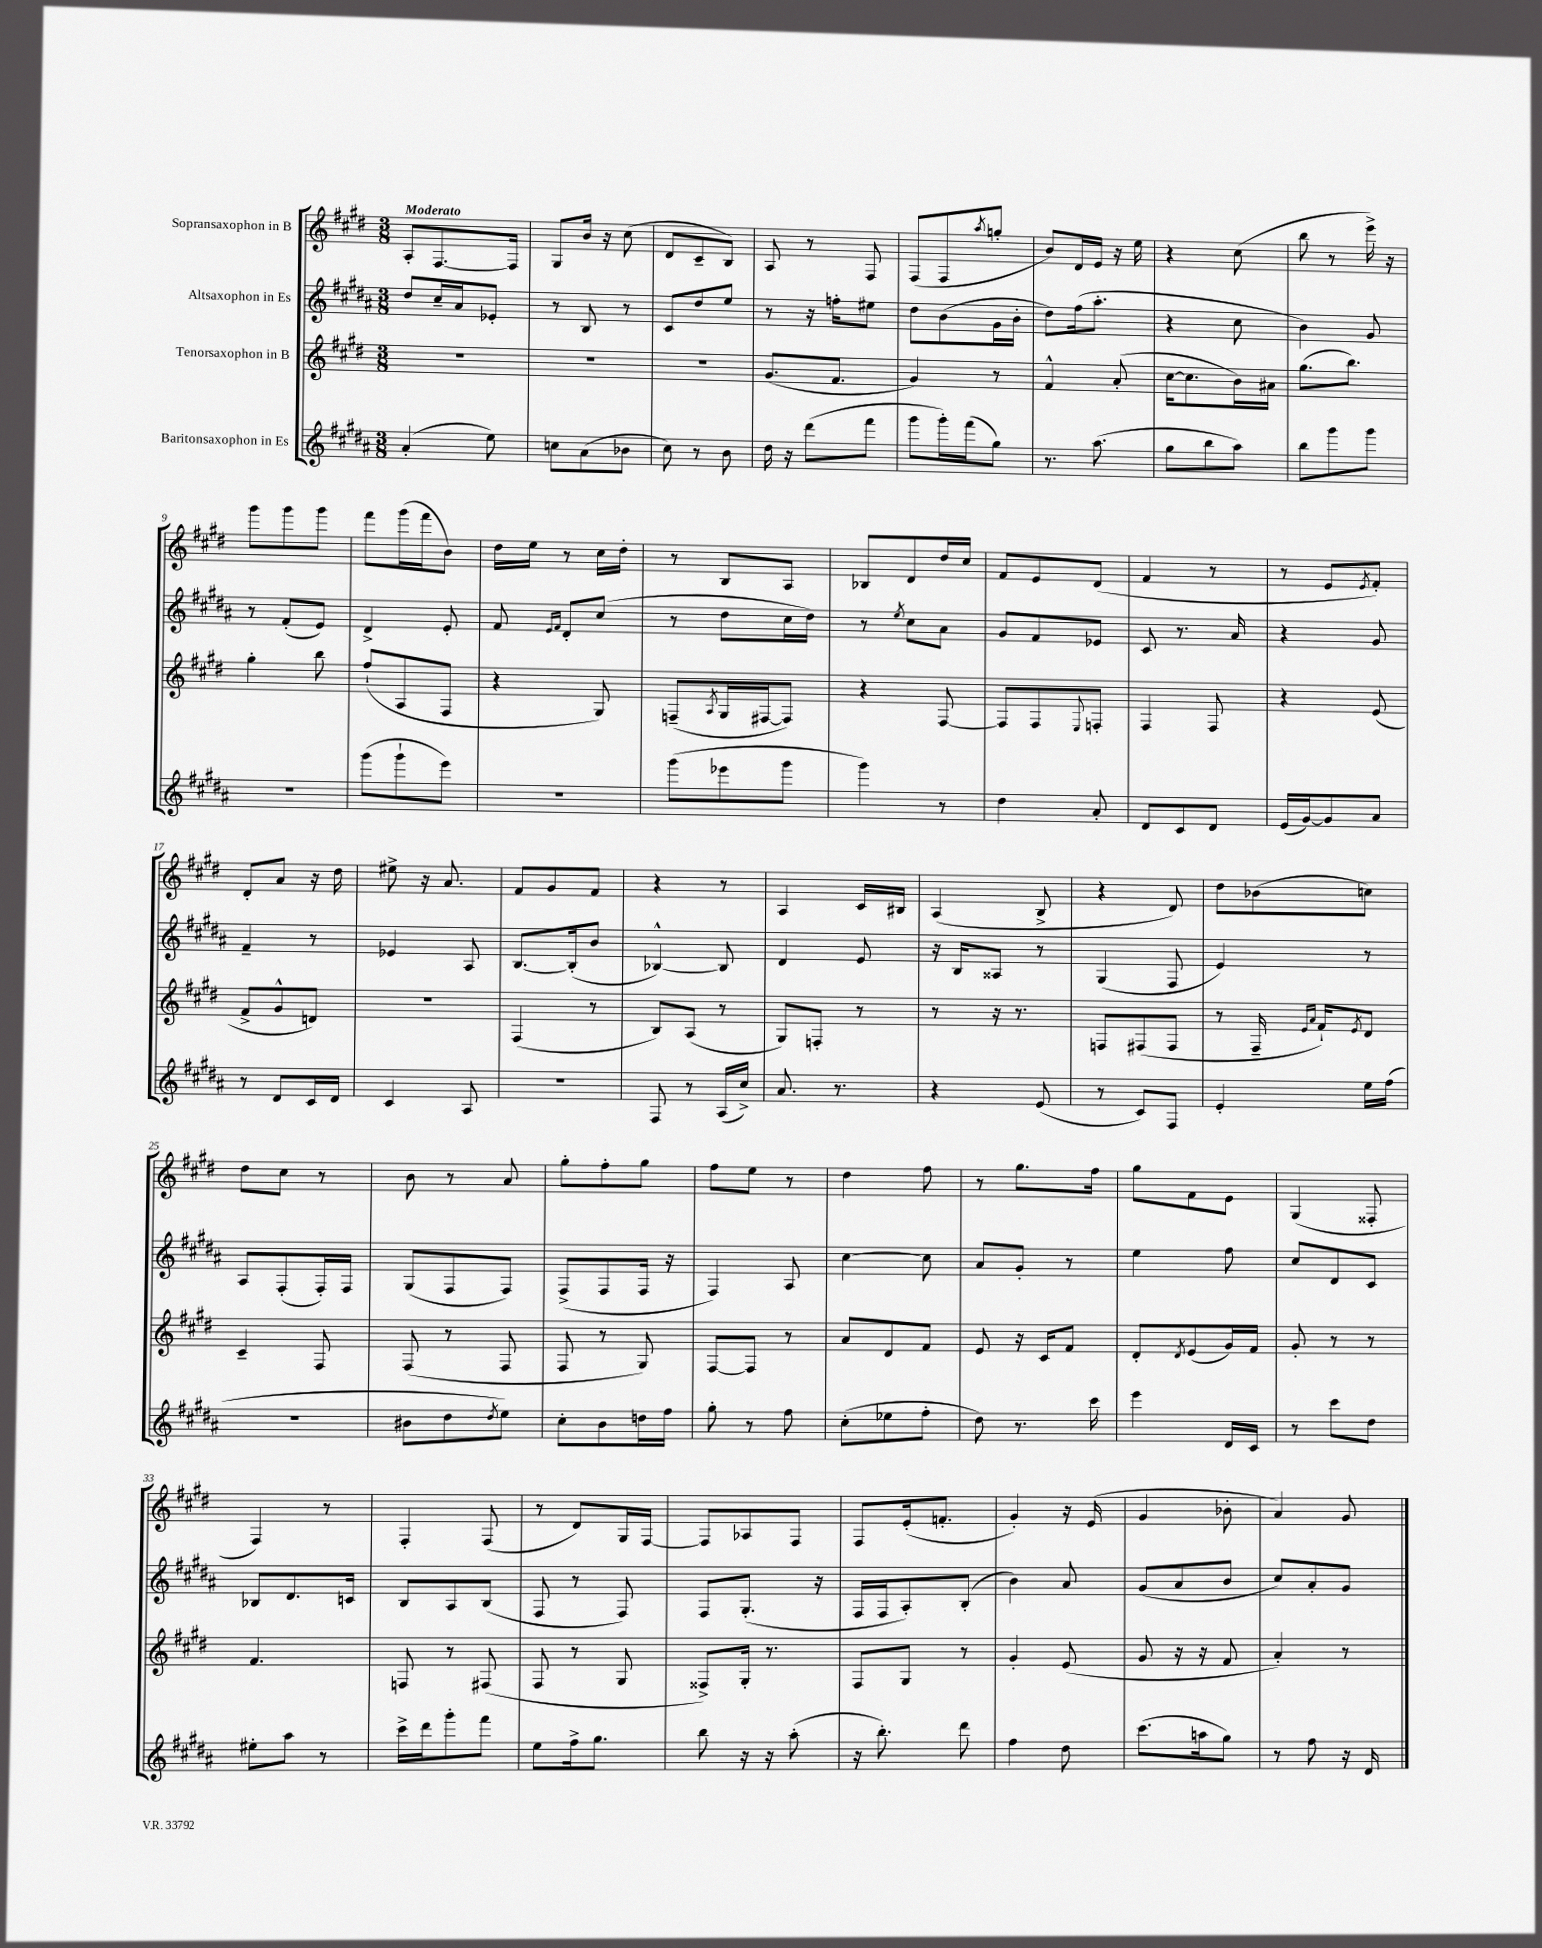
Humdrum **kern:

**kern	**kern	**kern	**kern
*staff4	*staff3	*staff2	*staff1
*clefG2	*clefG2	*clefG2	*clefG2
*k[f#c#g#d#a#]	*k[f#c#g#d#]	*k[f#c#g#d#a#]	*k[f#c#g#d#]
*M3/8	*M3/8	*M3/8	*M3/8
(4a#'/	4.r	8dd#/L	8A'/L
.	.	16cc#~/L	[8.F#/
.	.	16a#/J	.
8ee\)	.	8e-'/J	.
.	.	.	16F#/]Jk
=	=	=	=
8cc\L	4.r	8r	8G#/L
(8a#\	.	8B/	16b/Jk
.	.	.	16r
8b-\J	.	8r	(8cc#\
=	=	=	=
8cc#\)	4.r	8c#/L	8d#/L
8r	.	8dd#/	8c#~/
8b\	.	8ee/J	8B/J)
=	=	=	=
16dd#\	(8.g#/L	8r	8A/
16r	.	.	.
(8ddd#\L	.	16r	8r
.	8.f#/J	16ff'\LK	.
8fff#\J	.	8ee#\J	8F#/
=	=	=	=
8ggg#\L	4g#/)	8dd#\L	(8F#/L
16ggg#'\L)	.	(8b\	8F#/
(16fff#\J	.	.	.
.	.	.	8qaa/
8gg#\J)	8r	16g#\L	8gg'/J
.	.	16b'\JJ	.
=	=	=	=
8.r	4f#^^/	8dd#\L)	8b/L)
.	.	(16ff#\k	16d#/L
(8.aa#\	.	8.aa#'\J	16e/JJ
.	(8a'/	.	16r
.	.	.	16ee\
=	=	=	=
8gg#\L	[16cc#\LK	4r	4r
.	8.cc#\]	.	.
8bb\	.	.	.
8aa#\J)	16b\L)	8cc#\	(8cc#\
.	16a#\JJ	.	.
=	=	=	=
8bb\L	(8.gg#\L	4b\)	8bb\
8ggg#\	.	.	8r
.	8.bb\J)	.	.
8ggg#\J	.	8g#/	16eee^\)
.	.	.	16r
=	=	=	=
4.r	4gg#'\	8r	8ggg#\L
.	.	(8f#'/L	8ggg#\
.	8bb\	8e/J)	8ggg#\J
=	=	=	=
(8ggg#\L	(8ff#`/L	4d#^/	8fff#\L
8ggg#`\	8A/	.	(16ggg#\L
.	.	.	16fff#\J
8eee\J)	8F#/J	8e'/	8b\J)
=	=	=	=
4.r	4r	8f#/	16dd#\LL
.	.	.	16ee\JJ
.	.	16qqe/LL	.
.	.	16qqf#/JJ	.
.	.	8d#'/L	8r
.	8G#/)	(8cc#/J	16cc#\LL
.	.	.	16dd#'\JJ
=	=	=	=
(8ggg#\L	(8F~/L	8r	8r
.	8qA/	.	.
8eee-\	16G#/L	8dd#\L	8B/L
.	[16F#/J	.	.
8ggg#\J	8F#/]J)	16cc#\L	8A/J
.	.	16dd#\JJ)	.
=	=	=	=
4ggg#\)	4r	8r	8B-/L
.	.	8qee/	.
.	.	8cc#\L	8d#/
8r	[8F#/	8a#\J	16dd#/L
.	.	.	16cc#/JJ
=	=	=	=
4dd#\	8F#/]L	8g#/L	8f#/L
.	8F#/	8f#/	8e/
.	8qqE/	.	.
8a#'/	8F'/J	8e-/J	(8d#/J
=	=	=	=
8d#/L	4F#/	8c#/	4f#/
8c#/	.	8.r	.
8d#/J	8F#/	.	8r
.	.	16a#/	.
=	=	=	=
(16e/LL	4r	4r	8r
[16g#/J)	.	.	.
8g#/]	.	.	8e/L
.	.	.	8qe/
8a#/J	(8e/	8g#/	8f#'/J)
=	=	=	=
8r	8f#^/L	4f#~/	8d#'/L
8d#/L	8g#^^/	.	8a/J
16c#/L	8d/J)	8r	16r
16d#/JJ	.	.	16dd#\
=	=	=	=
4c#/	4.r	4e-/	8ee#^\
.	.	.	16r
.	.	.	8.a/
8A#/	.	8A#/	.
=	=	=	=
4.r	(4F#/	[8.B/L	8f#/L
.	.	.	8g#/
.	.	(16B'/]k	.
.	8r	8b/J	8f#/J
=	=	=	=
8F#/	8B/L)	[4B-^^/)	4r
8r	(8A/J	.	.
(16A#/LL	8r	8B-/]	8r
16cc#^/JJ)	.	.	.
=	=	=	=
8.a#/	8G#/L)	4d#/	4A/
.	8F'/J	.	.
8.r	.	.	.
.	8r	8e/	16c#/LL
.	.	.	16B#/JJ
=	=	=	=
4r	8r	16r	(4A/
.	.	16B/LK	.
.	16r	8A##/J	.
.	8.r	.	.
(8e/	.	8r	8B^/
=	=	=	=
8r	8F/L	(4G#/	4r
8c#/L)	(8F#/	.	.
8F#/J	8F#/J	8F#/	8d#/)
=	=	=	=
4e'/	8r	4e/)	8dd#\L
.	16F#~/	.	(8b-\
.	16qqe/LL	.	.
.	16qqa/JJ	.	.
.	16f#`/LK)	.	.
.	8qe/	.	.
16ee\LL	8d#/J	8r	8cc\J)
(16ff#\JJ	.	.	.
=	=	=	=
4.r	4c#~/	8A#/L	8dd#\L
.	.	(8F#'/	8cc#\J
.	8F#/	16F#'/L)	8r
.	.	16F#/JJ	.
=	=	=	=
8b#\L	(8F#/	(8G#/L	8b\
8dd#\	8r	8F#/	8r
8qdd#/	.	.	.
8ee\J)	8F#/	8F#/J)	8a/
=	=	=	=
8cc#'\L	8F#/	(8F#^/L	8gg#'\L
8b\	8r	8F#/	8ff#'\
16dd\L	8G#/)	16F#/Jk	8gg#\J
16ff#\JJ	.	16r	.
=	=	=	=
8gg#'\	[8F#/L	4F#/)	8ff#\L
8r	8F#/]J	.	8ee\J
8ff#\	8r	8A#/	8r
=	=	=	=
(8cc#'\L	8a/L	[4cc#\	4dd#\
8ee-\	8d#/	.	.
8ff#'\J	8f#/J	8cc#\]	8ff#\
=	=	=	=
8dd#\)	8e/	8a#/L	8r
8.r	16r	8g#'/J	8.gg#\L
.	16c#/LK	.	.
.	8f#/J	8r	.
16ccc#\	.	.	16ff#\Jk
=	=	=	=
4eee\	8d#'/L	4ee\	8gg#\L
.	8qd#/	.	.
.	(8e/	.	8f#\
16d#/LL	16g#/L)	8ff#\	8e\J
16c#/JJ	16f#/JJ	.	.
=	=	=	=
8r	8g#'/	8cc#/L	(4G#/
8ccc#\L	8r	8d#/	.
8dd#\J	8r	8c#/J	8F##'/
=	=	=	=
8ee#'\L	4.f#/	8B-/L	4F#/)
8aa#\J	.	8.d#/	.
8r	.	.	8r
.	.	16c/Jk	.
=	=	=	=
16ccc#^\LL	8F/	8B/L	4F#'/
16ddd#\J	.	.	.
8ggg#'\	8r	8A#/	.
8fff#\J	(8F#/	(8B/J	(8F#/
=	=	=	=
8ee\L	8F#/	8F#/	8r
16ff#^\k	8r	8r	8d#/L)
8.gg#\J	.	.	.
.	8G#/	8F#/)	16G#/L
.	.	.	[16F#/JJ
=	=	=	=
8bb\	8F##^/L)	8F#/L	8F#/]L
16r	16G#'/Jk	(8.G#'/J	8A-/
16r	8.r	.	.
(8aa#'\	.	.	8F#/J
.	.	16r	.
=	=	=	=
16r	8F#/L	16F#/LL	8F#/L
8.bb'\)	.	16F#/J	.
.	8G#/J	8A#'/)	(16e'/k
.	.	.	8.f'/J
8ddd#\	8r	(8B'/J	.
=	=	=	=
4ff#\	4g#'/	4b\)	4g#'/)
8dd#\	(8e/	8a#/	16r
.	.	.	(16e/
=	=	=	=
(8.ccc#\L	8g#/	(8g#/L	4g#/
.	16r	8a#/	.
16aa\k	16r	.	.
8gg#\J)	8f#/	8b/J	8b-'\
=	=	=	=
8r	4a'/)	8cc#/L)	4a/)
8ff#\	.	8a#'/	.
16r	8r	8g#/J	8g#/
16d#/	.	.	.
==	==	==	==
*-	*-	*-	*-
